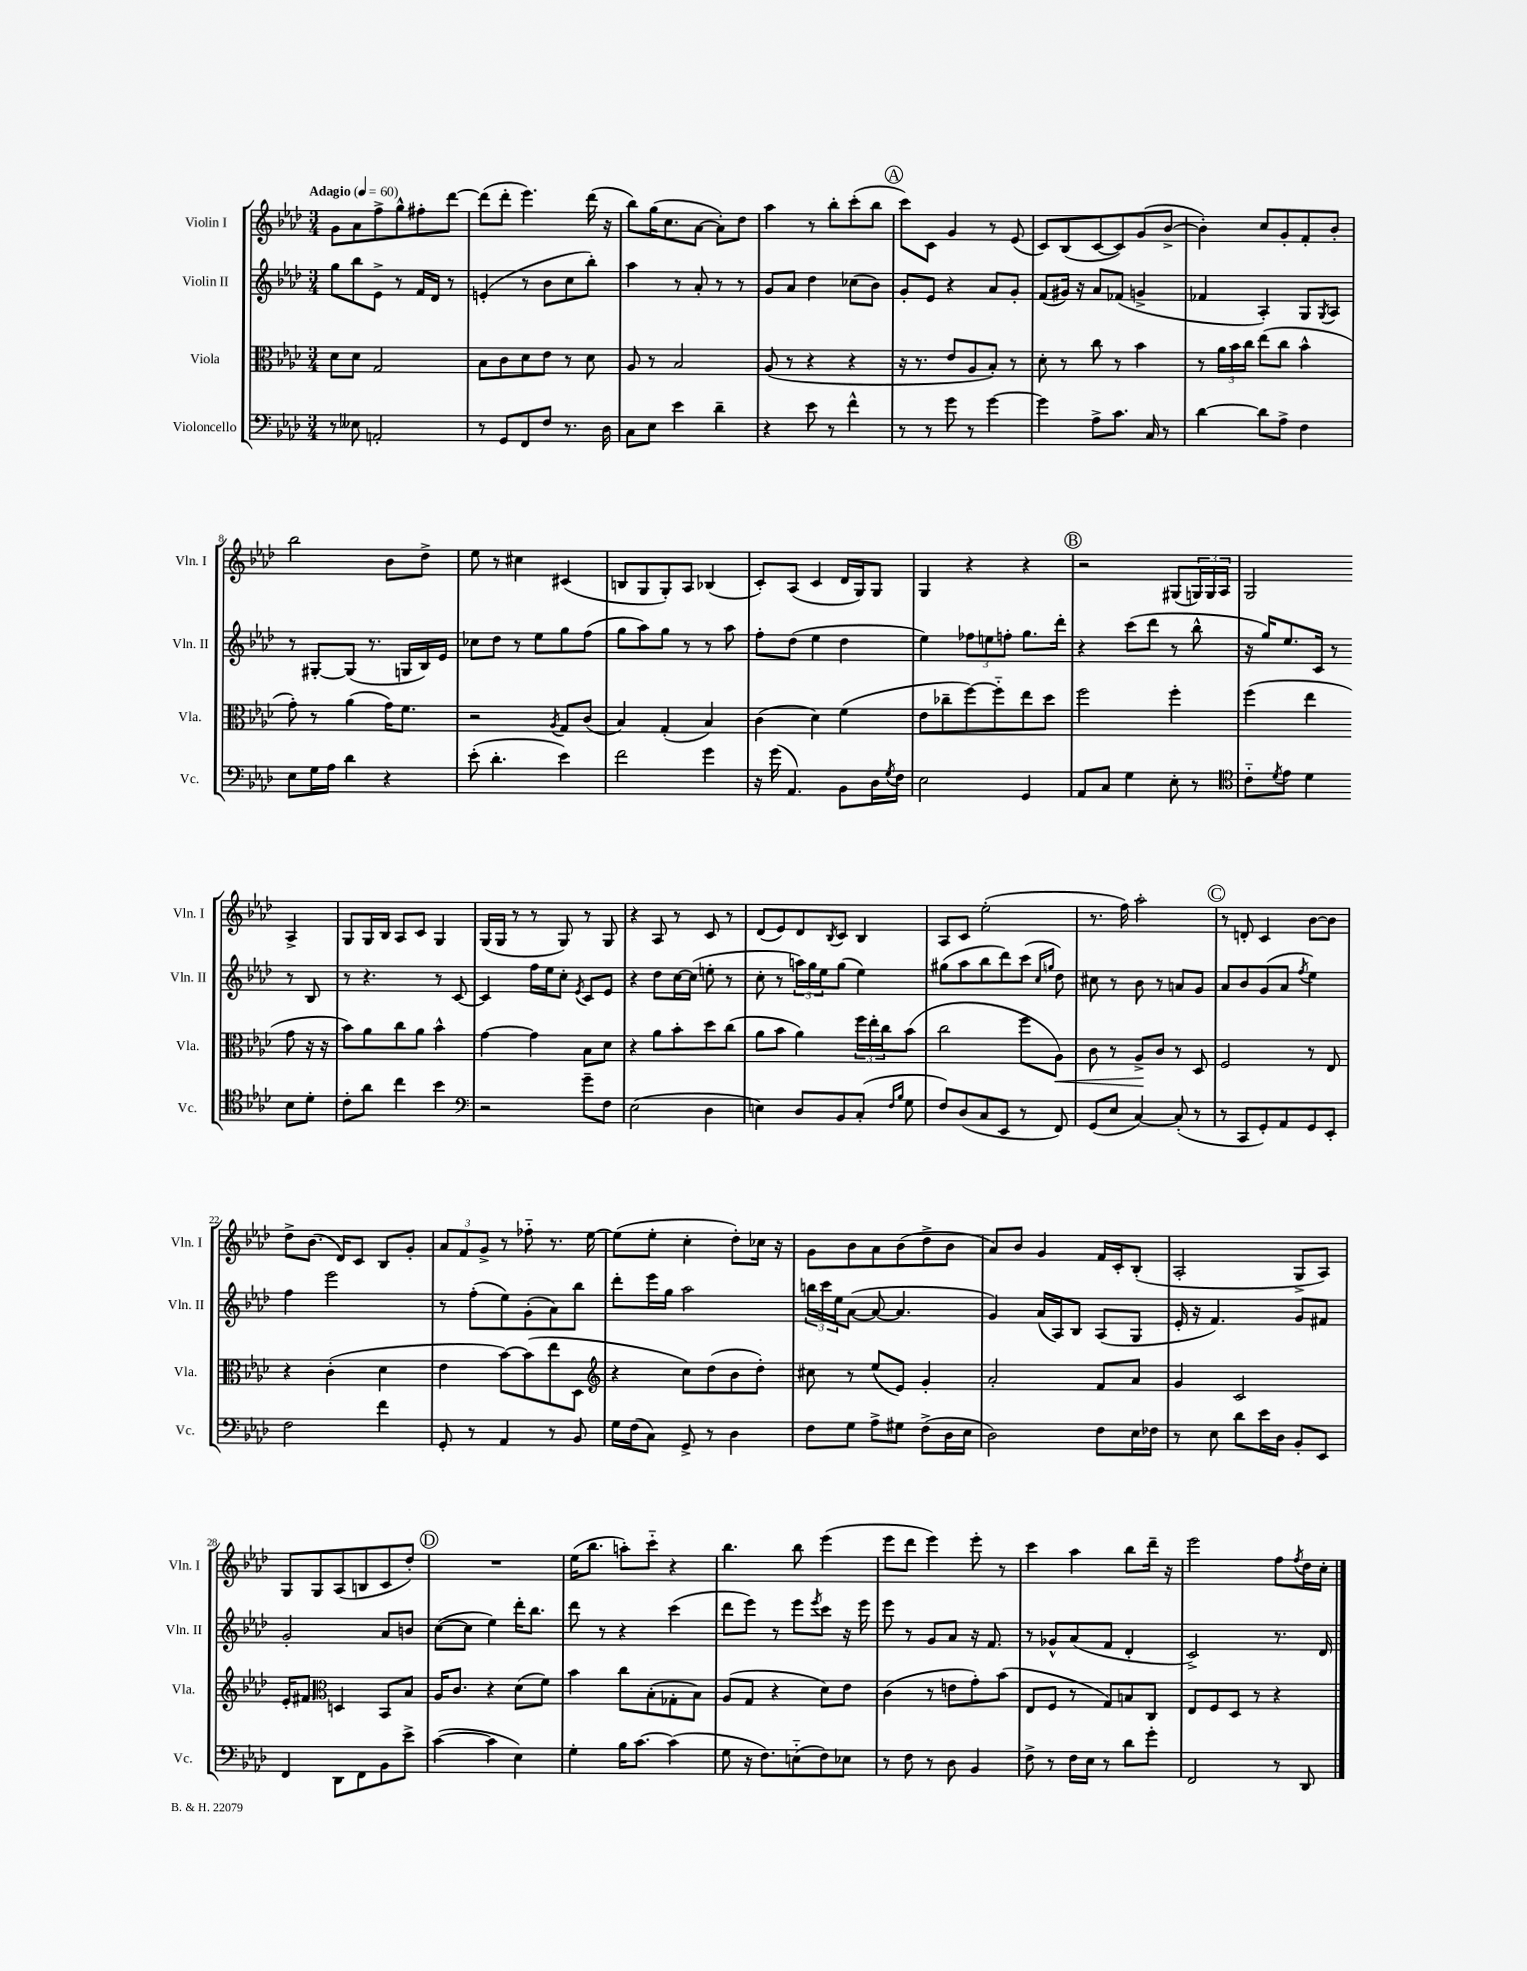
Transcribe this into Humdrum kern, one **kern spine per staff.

**kern	**kern	**kern	**kern
*staff4	*staff3	*staff2	*staff1
*clefF4	*clefC3	*clefG2	*clefG2
*k[b-e-a-d-]	*k[b-e-a-d-]	*k[b-e-a-d-]	*k[b-e-a-d-]
*M3/4	*M3/4	*M3/4	*M3/4
*MM60	*MM60	*MM60	*MM60
8r	8d-	8gg	8g
8E--	8d-	8bb-	8a-
2AA'	2G	8e-^	8ff^
.	.	8r	8gg^^
.	.	16f	8ff#'
.	.	16d-	.
.	.	8r	[8ddd-
=	=	=	=
8r	8B-	(4e'	(8ddd-]
8GG	8c	.	8ddd-'
8FF	8d-	8r	4.eee-)
8F	8e-	8b-	.
8.r	8r	8cc	.
.	8d-	8bb-')	(16ddd-
16D-	.	.	16r
=	=	=	=
8C	8A-	4aa-	8bb-)
8E-	8r	.	(16gg
.	.	.	8.cc
4e-	2B-	8r	.
.	.	8a-'	[8a-
4d-~	.	8r	8a-'])
.	.	8r	8dd-
=	=	=	=
4r	(8A-	8g	4aa-
.	8r	8a-	.
8e-	4r	4dd-	8r
8r	.	.	8bb-'
4f^^	4r	(8cc-	(8ccc'
.	.	8b-)	8bb-
=	=	=	=
8r	16r	8g'	8ccc)
.	8.r	.	.
8r	.	8e-	8c
8g	8e-	4r	4g
8r	8A-	.	.
[4g	8B-')	8a-	8r
.	8r	8g'	(8e-
=	=	=	=
4g]	8d-'	(8f	8c)
.	8r	16g#)	(8B-
.	.	16r	.
8A-^	8cc	8a-	[8c
8.c	8r	(8f-	8c])
.	4b-	4g^	(8g
16C	.	.	.
8r	.	.	[8b-^
=	=	=	=
[4d-	8r	4f-	4b-'])
.	24a-	.	.
.	24b-	.	.
.	24cc	.	.
8d-]	(8ee-	4A-')	8cc
8A-^	8cc	.	8g'
4F	4b-^^	8G	8f'
.	.	8qG	.
.	.	8A-	8b-'
=	=	=	=
8E-	8g')	8r	2bb-
16G	8r	[8G#'	.
16A-	.	.	.
4d-	(4a-	(8G#]	.
.	.	8.r	.
4r	16g)	.	8b-
.	8.f	16G	.
.	.	16B-)	8dd-^
.	.	16e-	.
=	=	=	=
(8e-'	2r	8cc-	8ee-
4.d-'	.	8dd-	8r
.	.	8r	4cc#
.	.	8ee-	.
.	8qA-	.	.
4e-)	8G	8gg	(4c#
.	(8c	(8ff	.
=	=	=	=
2f	4B-)	8gg	8B
.	.	8aa-)	8G
.	(4G'	8gg	8G')
.	.	8r	8A-
4g	4B-)	8r	(4B-
.	.	8aa-	.
=	=	=	=
16r	(4c	8ff'	8c')
(16g	.	.	.
4.AA-)	.	(8dd-	(8A-
.	4d-)	4ee-	4c
8BB-	(4f	4dd-	16d-
.	.	.	16G)
16D-	.	.	8G
8qG	.	.	.
16F	.	.	.
=	=	=	=
2E-	8e-	4ee-)	4G
.	8cc-~	.	.
.	[8ff)	12ff-	4r
.	.	12ee	.
.	8ff'~]	.	.
.	.	12ff'	.
4GG	8ee-	8.gg	4r
.	8dd-	.	.
.	.	16ddd-'	.
=	=	=	=
8AA-	2ff	4r	2r
8C	.	.	.
4G	.	(8ccc	.
.	.	8ddd-	.
8E-'	4ff'	8r	(8G#
8r	.	8bb-^^	24G)
.	.	.	24G
.	.	.	24A-
=	=	=	=
*clefC4	*	*	*
8c'~	(4ff	16r	2G
.	.	16gg)	.
8qd-	.	.	.
8e-	.	8.ee-	.
4d-	4ee-	.	.
.	.	16c	.
.	.	8r	.
8B-	8g	8r	4A-^
8d-'	16r	8B-	.
.	16r	.	.
=	=	=	=
8c'	8b-)	8r	8G
8a-	8a-	4.r	16G
.	.	.	16B-
4cc	8cc	.	8A-
.	8a-	.	8c
4b-	4b-^^	8r	4G
.	.	[8c	.
=	=	=	=
*clefF4	*	*	*
2r	[4g	4c]	(16G
.	.	.	16G
.	.	.	8r
.	4g]	16ff	8r
.	.	16ee-	.
.	.	8cc'	8G)
.	.	8qe-	.
8g~	8B-	8c	8r
8F	8d-	8e-	8G
=	=	=	=
(2E-	4r	4r	4r
.	8a-	8dd-	8A-
.	8b-'	[16cc	8r
.	.	(16cc]	.
4D-	8dd-	8ee'	8c
.	(8cc	8r	8r
=	=	=	=
4E)	8a-	8cc'	(8d-
.	8b-	8r	8e-)
8D-	4a-)	24aa)	8d-
.	.	24gg	.
.	.	24ee-	.
.	.	.	8qB-
8BB-	.	(8gg	8c
(8C'	24ff	4ee-)	4B-
.	24ee-'	.	.
.	24cc	.	.
16qqF	.	.	.
16qqB-	.	.	.
8G	(8b-	.	.
=	=	=	=
8F)	2cc	(8gg#	8A-
(8D-	.	8aa-	8c
8C	.	8bb-	(2ee-'
8EE-	.	8ddd-)	.
8r	8ff	(8ccc	.
.	.	16qqcc	.
.	.	16qqgg	.
8FF)	8A-)	8dd-)	.
=	=	=	=
(8GG	8c	8cc#	8.r
8E-	8r	8r	.
.	.	.	16ff)
[4C)	8A-^	8b-	2aa-'
.	8c	8r	.
(8C']	8r	8a	.
8r	8D-	8g	.
=	=	=	=
8r	2F	8a-	8r
8CC	.	8b-	8d'
8GG')	.	(8g	4c
8AA-	.	8a-	.
.	.	8qff	.
8GG	8r	4ee-)	[8b-
8EE-'	8E-	.	8b-]
=	=	=	=
2F	4r	4ff	8dd-^
.	.	.	(8.b-
.	(4c'	2eee-	.
.	.	.	16d-)
.	.	.	8c
4f	4d-	.	8B-
.	.	.	8g'
=	=	=	=
8GG'	4e-	8r	12a-
.	.	.	12f
8r	.	(8ff'	.
.	.	.	12g^
4AA-	[8b-)	8ee-)	8r
.	(8b-]	(8g'	8ff-'~
8r	8ee-	8a-)	8.r
8BB-	8D-	8bb-	.
.	.	.	[16ee-
=	=	=	=
*	*clefG2	*	*
16G	4r	8ddd-'	(8ee-]
(16F	.	.	.
8C)	.	16eee-	8ee-'
.	.	16gg	.
8GG^	8cc)	2aa-	4cc'
8r	(8dd-	.	.
4D-	8b-	.	8dd-')
.	8dd-')	.	16cc-
.	.	.	16r
=	=	=	=
8F	8cc#	24bb	8g
.	.	24ccc	.
.	.	24ee-	.
8G	8r	([8a-	8b-
8A-^	(8ee-	8a-_	8a-
8G#	8e-)	4.a-]	(8b-
(8F^	4g'	.	8dd-^
16D-	.	.	8b-
16E-	.	.	.
=	=	=	=
2D-)	2a-'	4g)	8a-)
.	.	.	8b-
.	.	(16a-	4g
.	.	16A-)	.
.	.	8B-	.
8F	8f	(8A-	16f
.	.	.	16c'
16E-	8a-	8G	(8B-'
16F-	.	.	.
=	=	=	=
8r	4g	16e-'	2A-'
.	.	16r	.
8E-	.	4.f)	.
8d-	2c	.	.
16e-	.	.	.
16D-	.	.	.
8BB-'	.	8g	8G^
8EE-	.	8f#	8A-)
=	=	=	=
4FF	16e-'	2g'	8G
.	8.f#	.	.
.	.	.	8G
*	*clefC3	*	*
8DD-	4D	.	(8A-
8FF	.	.	8B
8BB-	8BB-	8a-	8c
8e-^	8B-	8b	8dd-')
=	=	=	=
([4c	16A-	([8cc	2.r
.	8.c	.	.
.	.	8cc]	.
4c]	4r	4ee-)	.
4E-)	(8d-	16ddd-'	.
.	.	8.bb-	.
.	8f)	.	.
=	=	=	=
4G'	4b-	8ddd-	(16ee-
.	.	.	8.bb-
.	.	8r	.
16B-	8cc	4r	8aa')
[8.c	.	.	.
.	(8B-'	.	8ccc'~
(4c]	8G-'	(4ccc	4r
.	8B-)	.	.
=	=	=	=
8G	(8A-	8ddd-	4.bb-
16r	8G	8eee-)	.
8.F)	.	.	.
.	4r	8r	.
(8E'~	.	8eee-	8bb-
.	.	8qeee-	.
8F)	8d-)	8ccc	(4eee-
8E-	8e-	16r	.
.	.	16eee-	.
=	=	=	=
8r	(4c	8eee-	8eee-
8F	.	8r	8ddd-
8r	8r	8g	4eee-)
8D-	8e	8a-	.
4BB-	8g')	16r	8eee-'
.	.	8.f	.
.	(8b-	.	8r
=	=	=	=
8F^	8E-	8r	4ccc
8r	8F	8g-^^	.
16F	8r	(8a-	4aa-
16E-	.	.	.
8r	8G)	8f	.
8d-	8B	4d-'	8bb-
8g'	8C	.	16ddd-~
.	.	.	16r
=	=	=	=
2FF	8E-	2c^)	2eee-
.	8F	.	.
.	8D-	.	.
.	8r	.	.
8r	4r	8.r	8ff
.	.	.	8qff
8DD-	.	.	16dd-
.	.	16d-	16cc'
==	==	==	==
*-	*-	*-	*-
